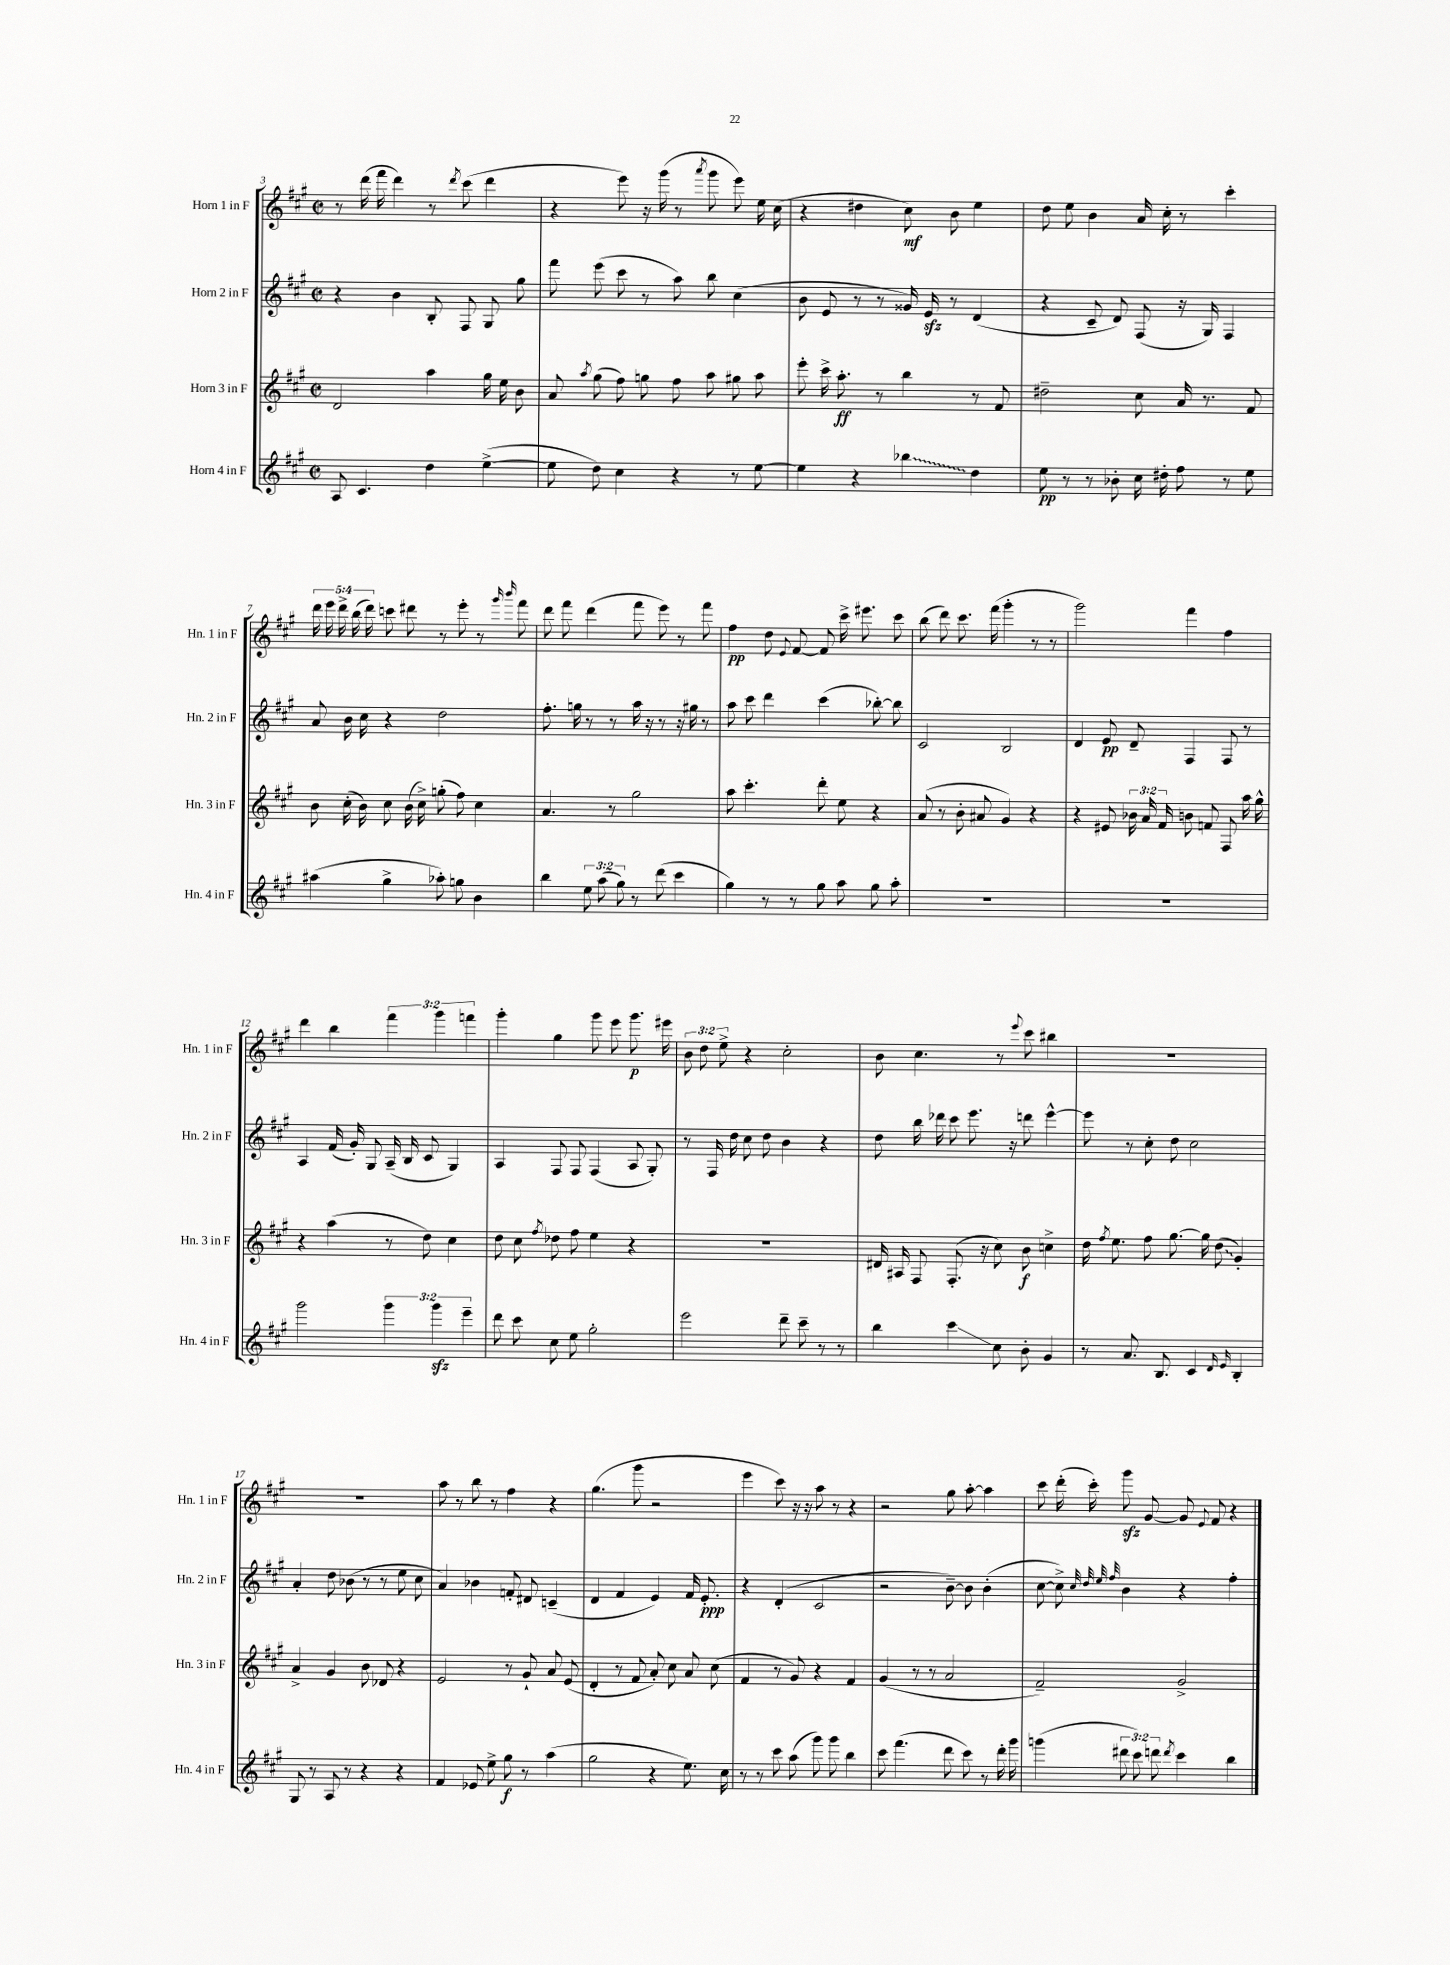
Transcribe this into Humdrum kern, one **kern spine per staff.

**kern	**kern	**kern	**kern
*staff4	*staff3	*staff2	*staff1
*clefG2	*clefG2	*clefG2	*clefG2
*k[f#c#g#]	*k[f#c#g#]	*k[f#c#g#]	*k[f#c#g#]
*M2/2	*M2/2	*M2/2	*M2/2
*met(c|)	*met(c|)	*met(c|)	*met(c|)
8A/	2d/	4r	8r
4.c#/	.	.	(16ddd\
.	.	.	16fff#\
.	.	4b\	4ddd\)
4dd\	4aa\	8B'/	8r
.	.	.	8qddd/
.	.	8F#/	(8ccc#\
([4ee^\	16gg#\	8G#/	4ddd\
.	16ee\	.	.
.	8b\	8gg#\	.
=	=	=	=
8ee\]	8a/	8fff#\	4r
.	8qaa/	.	.
8dd\)	(8gg#\	(8eee\	.
4cc#\	8ff#\)	8ccc#\	8eee\)
.	8gg\	8r	16r
.	.	.	(16ggg#\
4r	8ff#\	8aa\)	8r
.	.	.	8qaaa/
.	8aa\	8bb\	8ggg#\
8r	8gg#\	(4cc#\	8eee\)
[8ee\	8aa\	.	16ee\
.	.	.	(16cc#\
=	=	=	=
4ee\]	8eee'\	8b\	4r
.	16ccc#^\	8e/	.
.	8.aa'\	.	.
4r	.	8r	4dd#\
.	8r	8r	.
4bb-\	4bb\	16g##/)	8cc#\)
.	.	16e/	.
.	.	8r	8b\
4dd\	8r	(4d/	4ee\
.	8f#/	.	.
=	=	=	=
8ee\	2dd#~\	4r	8dd\
8r	.	.	8ee\
8r	.	8c#~/	4b\
8b-'\	.	8d/)	.
16cc#\	8cc#\	(8F#/	16a/
16dd#'\	.	.	16cc#'\
8ff#\	16a/	16r	8r
.	8.r	16G#/)	.
8r	.	4F#/	4ccc#'\
8ee\	8f#/	.	.
=	=	=	=
(4aa#\	8b\	8a/	20ddd\
.	.	.	20eee\
.	.	.	20ddd^\
.	(16cc#'\	16b\	.
.	.	.	(20bb\
.	16b\)	16cc#\	.
.	.	.	20ddd\)
4gg#^\	8cc#\	4r	8ccc\
.	(16b\	.	8ddd#\
.	16cc#^\)	.	.
8aa-'\)	(8gg'\	2dd\	8r
8gg\	8ff#\)	.	8eee'\
4b\	4cc#\	.	8r
.	.	.	16qqggg#/
.	.	.	16qqbbb/
.	.	.	8fff#\
=	=	=	=
4bb\	4.a/	8.ff#'\	8ddd\
.	.	.	8fff#\
.	.	16gg\	.
12ee\	.	8r	(4ddd\
(12aa\	.	.	.
.	8r	8r	.
12gg#\)	.	.	.
8r	2gg#\	16aa\	8fff#\
.	.	16r	.
(8ddd\	.	8r	8eee\)
4ccc#\	.	16r	8r
.	.	16gg#\	.
.	.	8r	8fff#\
=	=	=	=
4gg#\)	8aa\	8aa\	4ff#\
.	4.ccc#'\	8ccc#\	.
8r	.	4ddd\	8dd\
.	.	.	8qqe/
8r	.	.	[8f#/
8gg#\	8ddd'\	(4ccc#\	8f#/]
8aa\	8ee\	.	16ccc#^\
.	.	.	8.eee#\
8gg#\	4r	[8bb-'\)	.
8aa'\	.	8bb-\]	8ccc#\
=	=	=	=
1r	(8a/	2c#/	(8bb\
.	8r	.	8ddd\)
.	8b'\	.	8.ccc#\
.	8a#/	.	.
.	.	.	(16fff#\
.	4g#/)	2B/	4ggg#'\
.	4r	.	8r
.	.	.	8r
=	=	=	=
1r	4r	4d/	2ggg#\)
.	8e#/	8e/	.
.	24b-\	8d~/	.
.	24a/	.	.
.	24f#/	.	.
.	8b\	4F#/	4fff#\
.	8f/	.	.
.	8F#/	8F#/	4ff#\
.	16aa\	8r	.
.	16gg#^^\	.	.
=	=	=	=
2ggg#\	4r	4A/	4ddd\
.	(4aa\	(16f#/	4bb\
.	.	16g#'/)	.
.	.	8G#/	.
6ggg#\	8r	(16A~/	6fff#\
.	.	16B/	.
.	8dd\)	8c#/	.
6ggg#\	.	.	6ggg#\
.	4cc#\	4G#/)	.
6eee~\	.	.	6fff\
=	=	=	=
8ddd\	8dd\	4A/	4ggg#'\
8ccc#\	8cc#\	.	.
.	8qff#/	.	.
8cc#\	8dd-\	8F#/	4gg#\
8ee\	8ff#\	8F#/	.
2gg#'\	4ee\	(4F#/	8ggg#\
.	.	.	8eee\
.	4r	8A/	8.ggg#\
.	.	8G#'/)	.
.	.	.	16eee#\
=	=	=	=
2eee\	1r	8r	12b\
.	.	.	12dd\
.	.	16F#/	.
.	.	.	12ee^\
.	.	16dd\	.
.	.	8cc#\	4r
.	.	8dd\	.
8ddd~\	.	4b\	2cc#'\
8ccc#~\	.	.	.
8r	.	4r	.
8r	.	.	.
=	=	=	=
4bb\	16d#/	8dd\	8b\
.	16A#/	.	.
.	8F#/	16bb\	4.cc#\
.	.	16ddd-\	.
4ccc#\	(8.F#'/	8ccc#\	.
.	.	8.eee\	.
.	16r	.	.
8cc#\	8cc#\)	.	8r
.	.	16r	.
.	.	.	8qqeee/
8b'\	8b\	8ddd\	8ccc#\
4g#/	4cc^\	[4eee^^\	4bb#\
=	=	=	=
8r	16dd\	8eee\]	1r
.	8qff#/	.	.
.	8.ee\	.	.
8.a/	.	8r	.
.	8ff#\	8cc#'\	.
8.B/	.	.	.
.	[8.gg#\	8dd\	.
4c#/	.	2cc#\	.
.	16gg#\]	.	.
.	(8dd\	.	.
16qqd/	.	.	.
16qqe/	.	.	.
4B'/	4g#'/)	.	.
=	=	=	=
8G#/	4a^/	4a'/	1r
8r	.	.	.
8A/	4g#/	8dd\	.
8r	.	(8b-\	.
4r	8b\	8r	.
.	8d-/	8r	.
4r	4r	8ee\	.
.	.	8cc#\	.
=	=	=	=
4f#/	2e/	4a/)	8aa\
.	.	.	8r
8e-/	.	4b-\	8bb\
8ee^\	.	.	8r
8gg#\	8r	8f'/	4ff#\
8r	8g#`/	8d#/	.
(4aa\	8a/	(4c~/	4r
.	(8e/	.	.
=	=	=	=
2gg#\	4d'/	4d/	(4.gg#\
.	8r	4f#/	.
.	8f#/	.	8ggg#\
4r	8a'/)	4e/)	2r
.	8cc#\	.	.
8.ee\)	8a/	16f#/	.
.	.	8.e'/	.
.	(8cc#\	.	.
16cc#\	.	.	.
=	=	=	=
8r	4f#/	4r	4eee\
8r	.	.	.
8ccc#\	8r	(4d'/	8ccc#\)
(8aa\	8g#/)	.	16r
.	.	.	16r
8ggg#\)	4r	2c#/	8aa\
8ggg#\	.	.	8r
4bb\	4f#/	.	4r
=	=	=	=
8ccc#\	(4g#/	2r	2r
(4.fff#\	.	.	.
.	8r	.	.
.	8r	.	.
8ddd\	2a/	[8b~\)	8gg#\
8ccc#\)	.	8b\]	[8aa'\
8r	.	(4b'\	4aa\]
16ddd'\	.	.	.
16ggg#\	.	.	.
=	=	=	=
(4ggg\	2f#~/)	[8cc#\	8ccc#\
.	.	8cc#^\])	(16ddd'\
.	.	.	16ccc#'\)
.	.	32qqcc#/	.
.	.	32qqdd/	.
.	.	32qqee/	.
.	.	32qqff#/	.
12ddd#\	.	4b\	8ggg#\
12ccc#\)	.	.	.
.	.	.	[8g#/
12ddd\	.	.	.
8qddd/	.	.	.
4ccc#\	2g#^/	4r	8g#/]
.	.	.	8qqe/
.	.	.	8f#/
4bb\	.	4ff#'\	4r
==	==	==	==
*-	*-	*-	*-
